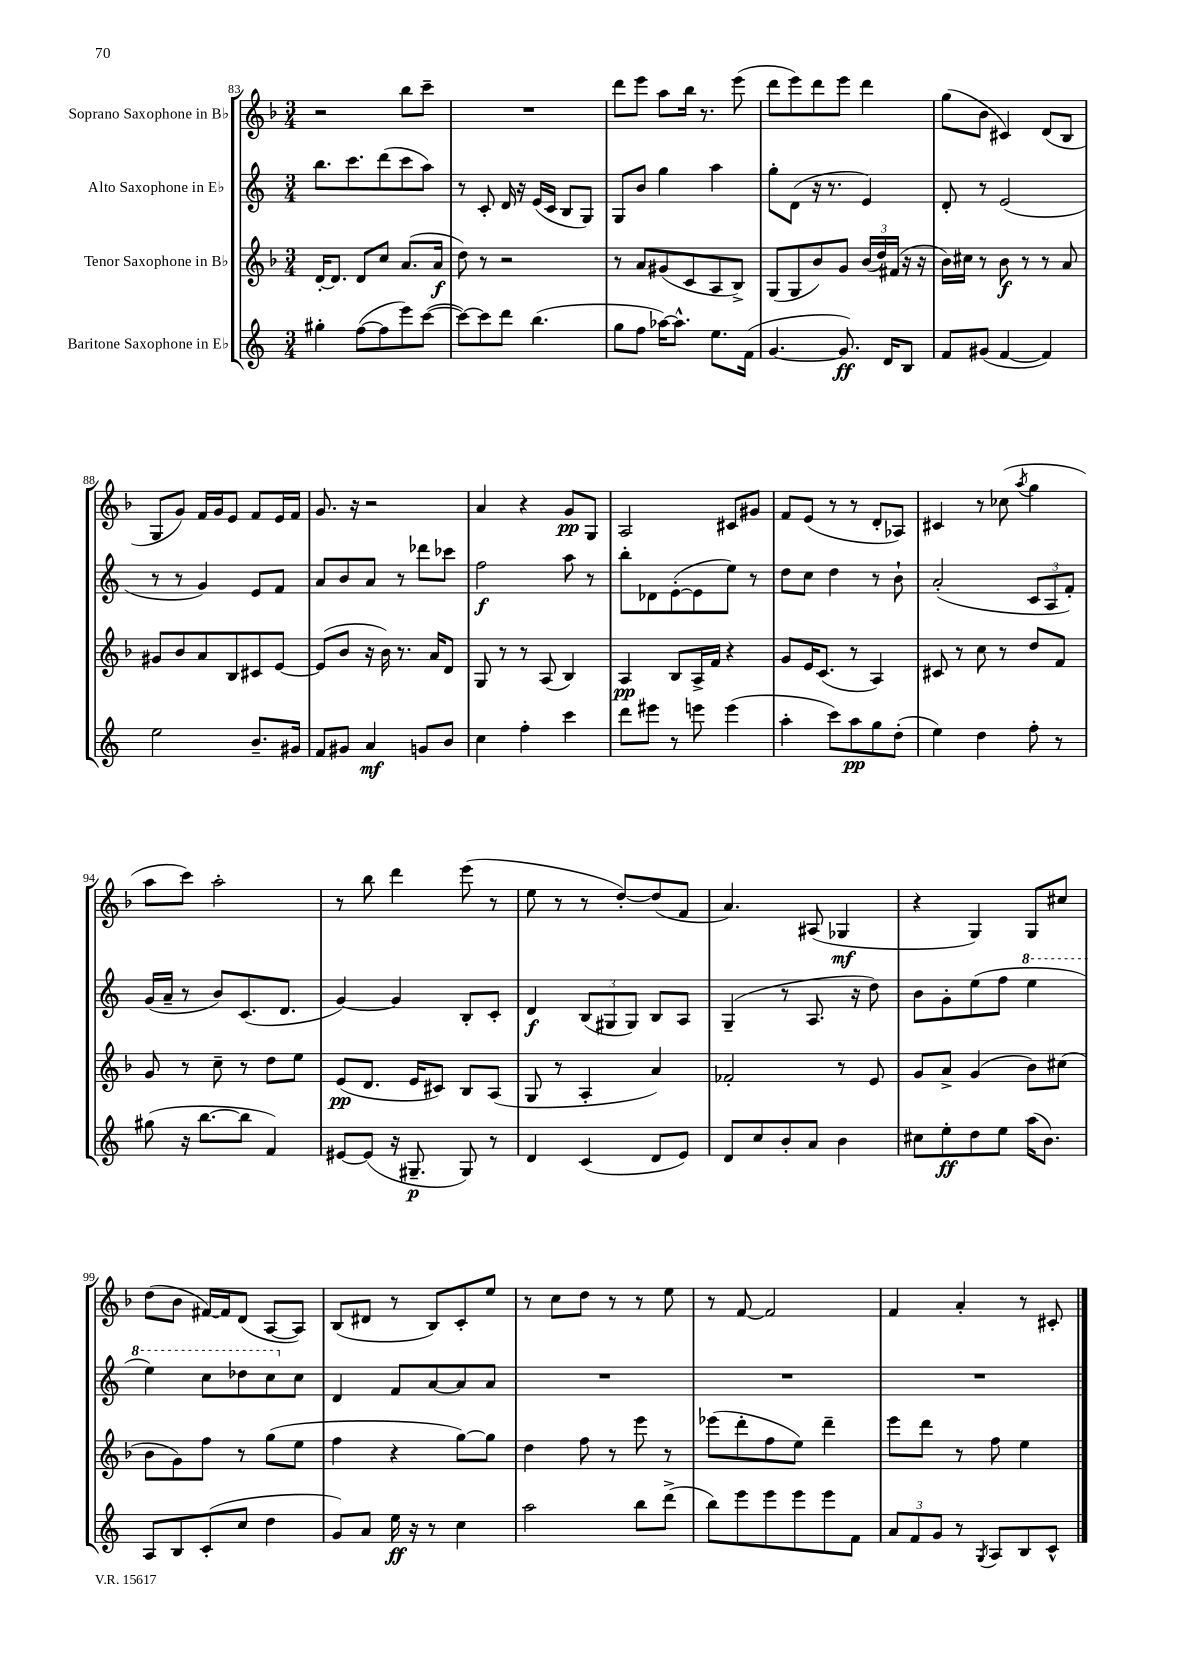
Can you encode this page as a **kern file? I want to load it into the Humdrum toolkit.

**kern	**dynam	**kern	**dynam	**kern	**dynam	**kern	**dynam
*part4	*part4	*part3	*part3	*part2	*part2	*part1	*part1
*staff4	*staff4	*staff3	*staff3	*staff2	*staff2	*staff1	*staff1
*I"Baritone Saxophone in E♭	*	*I"Tenor Saxophone in B♭	*	*I"Alto Saxophone in E♭	*	*I"Soprano Saxophone in B♭	*
*clefG2	*	*clefG2	*	*clefG2	*	*clefG2	*
*k[]	*	*k[b-]	*	*k[]	*	*k[b-]	*
*M3/4	*	*M3/4	*	*M3/4	*	*M3/4	*
=83	=83	=83	=83	=83	=83	=83	=83
4gg#X'\	.	[16d'/KL	.	8.bb\L	.	2r	.
.	.	8.d/J]	.	.	.	.	.
.	.	.	.	8.ccc\	.	.	.
([8ff\L	.	8d/L	.	.	.	.	.
8ff\]	.	8cc/J	.	(8ddd\	.	.	.
8eee\)	.	(8.a/L	.	8ccc\	.	8bb-\L	.
([8ccc\J	.	.	.	8aa\J)	.	8ccc~\J	.
.	.	16a/Jk	f	.	.	.	.
=84	=84	=84	=84	=84	=84	=84	=84
8ccc\L_)	.	8dd\)	.	8r	.	2.r	.
8ccc\]	.	8r	.	8c'/	.	.	.
8ddd\J	.	2r	.	16d/	.	.	.
.	.	.	.	16r	.	.	.
(4.bb\	.	.	.	(16e/LL	.	.	.
.	.	.	.	16c/JJ	.	.	.
.	.	.	.	8B/L	.	.	.
.	.	.	.	8G/J)	.	.	.
=85	=85	=85	=85	=85	=85	=85	=85
8gg\L	.	8r	.	8G/L	.	8ddd\L	.
8ff\J	.	8a/L	.	8b/J	.	8eee\J	.
[16aa-X\KL)	.	(8g#X/	.	4gg\	.	8aa\L	.
8.aa-^^\J]	.	.	.	.	.	.	.
.	.	8c/	.	.	.	16bb-\Jk	.
.	.	.	.	.	.	8.r	.
8.ee\L	.	8A/	.	4aa\	.	.	.
.	.	8B-^/J)	.	.	.	(8eee\	.
(16f\Jk	.	.	.	.	.	.	.
=86	=86	=86	=86	=86	=86	=86	=86
[4.g/	.	(8G/L	.	8gg'\L	.	8ddd\L	.
.	.	8G/	.	(8d\J	.	8eee\)	.
.	.	8b-/)	.	16r	.	8ddd\	.
.	.	.	.	8.r	.	.	.
8.g/])	ff	8g/J	.	.	.	8eee\J	.
.	.	(24b-/LL	.	4e/)	.	4ddd\	.
.	.	24dd/)	.	.	.	.	.
16d/KL	.	.	.	.	.	.	.
.	.	(24f#X/JJ	.	.	.	.	.
8B/J	.	16r	.	.	.	.	.
.	.	16r	.	.	.	.	.
=87	=87	=87	=87	=87	=87	=87	=87
8f/L	.	16b-\LL)	.	8d'/	.	(8gg\L	.
.	.	16cc#X\JJ	.	.	.	.	.
(8g#X/J	.	8r	.	8r	.	8b-\J	.
[4f/	.	8b-\	f	(2e/	.	4c#X/)	.
.	.	8r	.	.	.	.	.
4f/])	.	8r	.	.	.	(8d/L	.
.	.	8a/	.	.	.	8B-/J	.
!!LO:LB:g=z
=88	=88	=88	=88	=88	=88	=88	=88
2ee\	.	8g#X/L	.	8r	.	8G/L	.
.	.	8b-/	.	8r	.	8g/J)	.
.	.	8a/	.	4g/)	.	16f/LL	.
.	.	.	.	.	.	16g/J	.
.	.	8B-/	.	.	.	8e/J	.
8.b~/L	.	8c#X/	.	8e/L	.	8f/L	.
.	.	[8e/J	.	8f/J	.	16e/L	.
16g#X/Jk	.	.	.	.	.	16f/JJ	.
=89	=89	=89	=89	=89	=89	=89	=89
8f/L	.	(8e/L]	.	8a/L	.	8.g/	.
8g#X/J	.	8b-/J	.	8b/	.	.	.
.	.	.	.	.	.	16r	.
4a/	mf	16r	.	8a/J	.	2r	.
.	.	16b-\)	.	.	.	.	.
.	.	8.r	.	8r	.	.	.
8gn/L	.	.	.	8ddd-X\L	.	.	.
.	.	16a/KL	.	.	.	.	.
8b/J	.	8d/J	.	8ccc-X\J	.	.	.
=90	=90	=90	=90	=90	=90	=90	=90
4cc\	.	8G/	.	2ff\	f	4a/	.
.	.	8r	.	.	.	.	.
4ff'\	.	8r	.	.	.	4r	.
.	.	(8A/	.	.	.	.	.
4ccc\	.	4B-/)	.	8aa\	.	8g/L	pp
.	.	.	.	8r	.	8G/J	.
=91	=91	=91	=91	=91	=91	=91	=91
8ddd\L	.	4A/	pp	8bb'\L	.	2A/	.
8eee#X\J	.	.	.	8d-X\	.	.	.
8r	.	8B-/L	.	([8e'\	.	.	.
8eeen\	.	16A^/L	.	8e\]	.	.	.
.	.	16f/JJ	.	.	.	.	.
(4eee\	.	4r	.	8ee\J)	.	8c#X/L	.
.	.	.	.	8r	.	8g#X/J	.
=92	=92	=92	=92	=92	=92	=92	=92
4aa'\	.	8g/L	.	8dd\L	.	8f/L	.
.	.	16e/K	.	8cc\J	.	(8e/J	.
.	.	(8.c/J	.	.	.	.	.
8ccc\L)	.	.	.	4dd\	.	8r	.
8aa\	pp	8r	.	.	.	8r	.
8gg\	.	4A/)	.	8r	.	8d'/L	.
(8dd'\J	.	.	.	8b`\	.	8A-X/J)	.
=93	=93	=93	=93	=93	=93	=93	=93
4ee\)	.	8c#X/	.	(2a'/	.	4c#X/	.
.	.	8r	.	.	.	.	.
4dd\	.	8cc\	.	.	.	8r	.
.	.	8r	.	.	.	(8cc-X\	.
.	.	.	.	.	.	8qaa/	.
8ff'\	.	8dd/L	.	12c/L	.	4gg\	.
.	.	.	.	12A/	.	.	.
8r	.	8f/J	.	.	.	.	.
.	.	.	.	12f'/J)	.	.	.
!!LO:LB:g=z
=94	=94	=94	=94	=94	=94	=94	=94
(8gg#X\	.	8g/	.	(16g/LL	.	8aa\L	.
.	.	.	.	16a~/JJ	.	.	.
16r	.	8r	.	8r	.	8ccc\J)	.
[8.bb\L	.	.	.	.	.	.	.
.	.	8cc~\	.	8b/L)	.	2aa'\	.
8bb\J]	.	8r	.	(8.c/	.	.	.
4f/)	.	8dd\L	.	.	.	.	.
.	.	.	.	8.d/J	.	.	.
.	.	8ee\J	.	.	.	.	.
=95	=95	=95	=95	=95	=95	=95	=95
[8e#X/L	.	(8e/L	pp	[4g/)	.	8r	.
(8e#/J]	.	8.d/J	.	.	.	8bb-\	.
16r	.	.	.	4g/]	.	4ddd\	.
8.G#X~/	p	16e/KL	.	.	.	.	.
.	.	8c#X/J)	.	.	.	.	.
8G#/)	.	8B-/L	.	8B'/L	.	(8eee\	.
8r	.	(8A/J	.	8c'/J	.	8r	.
=96	=96	=96	=96	=96	=96	=96	=96
4d/	.	8G/	.	4d/	f	8ee\	.
.	.	8r	.	.	.	8r	.
(4c/	.	4A'/	.	(12B/L	.	8r	.
.	.	.	.	12G#X/	.	.	.
.	.	.	.	.	.	[8dd'/L)	.
.	.	.	.	12G#/J)	.	.	.
8d/L	.	4a/)	.	8B/L	.	(8dd/]	.
8e/J)	.	.	.	8A/J	.	8f/J	.
=97	=97	=97	=97	=97	=97	=97	=97
8d/L	.	2f-X'/	.	(4G~/	.	4.a/)	.
8cc/	.	.	.	.	.	.	.
8b'/	.	.	.	8r	.	.	.
8a/J	.	.	.	8.A/	.	(8A#X/	.
4b\	.	8r	.	.	.	4G-X/	mf
.	.	.	.	16r	.	.	.
.	.	8e/	.	8dd\)	.	.	.
=98	=98	=98	=98	=98	=98	=98	=98
8cc#X\L	.	8g/L	.	8b\L	.	4r	.
8ee'\	ff	8a^/J	.	8g'\	.	.	.
8dd\	.	(4g/	.	(8ee\	.	4G/)	.
8ee\J	.	.	.	8ff\J	.	.	.
*	*	*	*	*8va	*	*	*
(16aa\KL	.	8b-\L)	.	4eee\	.	8G/L	.
8.b\J)	.	.	.	.	.	.	.
.	.	(8cc#X\J	.	.	.	8cc#X/J	.
!!LO:LB:g=z
=99	=99	=99	=99	=99	=99	=99	=99
8A/L	.	8b-\L	.	4eee\)	.	(8dd\L	.
8B/	.	8g\)	.	.	.	8b-\J	.
(8c'/	.	8ff\J	.	8ccc\L	.	[16f#X/LL)	.
.	.	.	.	.	.	16f#/J]	.
8cc/J	.	8r	.	8ddd-X\	.	(8d/J	.
4dd\	.	(8gg\L	.	8ccc\	.	[8A/L	.
*	*	*	*	*X8va	*	*	*
.	.	8ee\J	.	8cc\J	.	8A/J])	.
=100	=100	=100	=100	=100	=100	=100	=100
8g/L)	.	4ff\	.	4d/	.	(8B-/L	.
8a/J	.	.	.	.	.	8d#X/J	.
16ee\	ff	4r	.	8f/L	.	8r	.
16r	.	.	.	.	.	.	.
8r	.	.	.	[8a/	.	8B-/L)	.
4cc\	.	[8gg\L)	.	8a/]	.	8c'/	.
.	.	8gg\J]	.	8a/J	.	8ee/J	.
=101	=101	=101	=101	=101	=101	=101	=101
2aa\	.	4dd\	.	2.r	.	8r	.
.	.	.	.	.	.	8cc\L	.
.	.	8ff\	.	.	.	8dd\J	.
.	.	8r	.	.	.	8r	.
8bb\L	.	8eee\	.	.	.	8r	.
(8ddd^\J	.	8r	.	.	.	8ee\	.
=102	=102	=102	=102	=102	=102	=102	=102
8bb\L)	.	(8eee-X\L	.	2.r	.	8r	.
8eee\	.	8ddd'\	.	.	.	[8f/	.
8eee\	.	8ff\	.	.	.	2f/]	.
8eee\	.	8ee\J)	.	.	.	.	.
8eee\	.	4ddd~\	.	.	.	.	.
8f\J	.	.	.	.	.	.	.
=103	=103	=103	=103	=103	=103	=103	=103
12a/L	.	8eee\L	.	2.r	.	4f/	.
12f/	.	.	.	.	.	.	.
.	.	8ddd\J	.	.	.	.	.
12g/J	.	.	.	.	.	.	.
8r	.	8r	.	.	.	4a'/	.
8qG/	.	.	.	.	.	.	.
8A/L	.	8ff\	.	.	.	.	.
8B/	.	4ee\	.	.	.	8r	.
8c^^/J	.	.	.	.	.	8c#X'/	.
==	==	==	==	==	==	==	==
*-	*-	*-	*-	*-	*-	*-	*-
